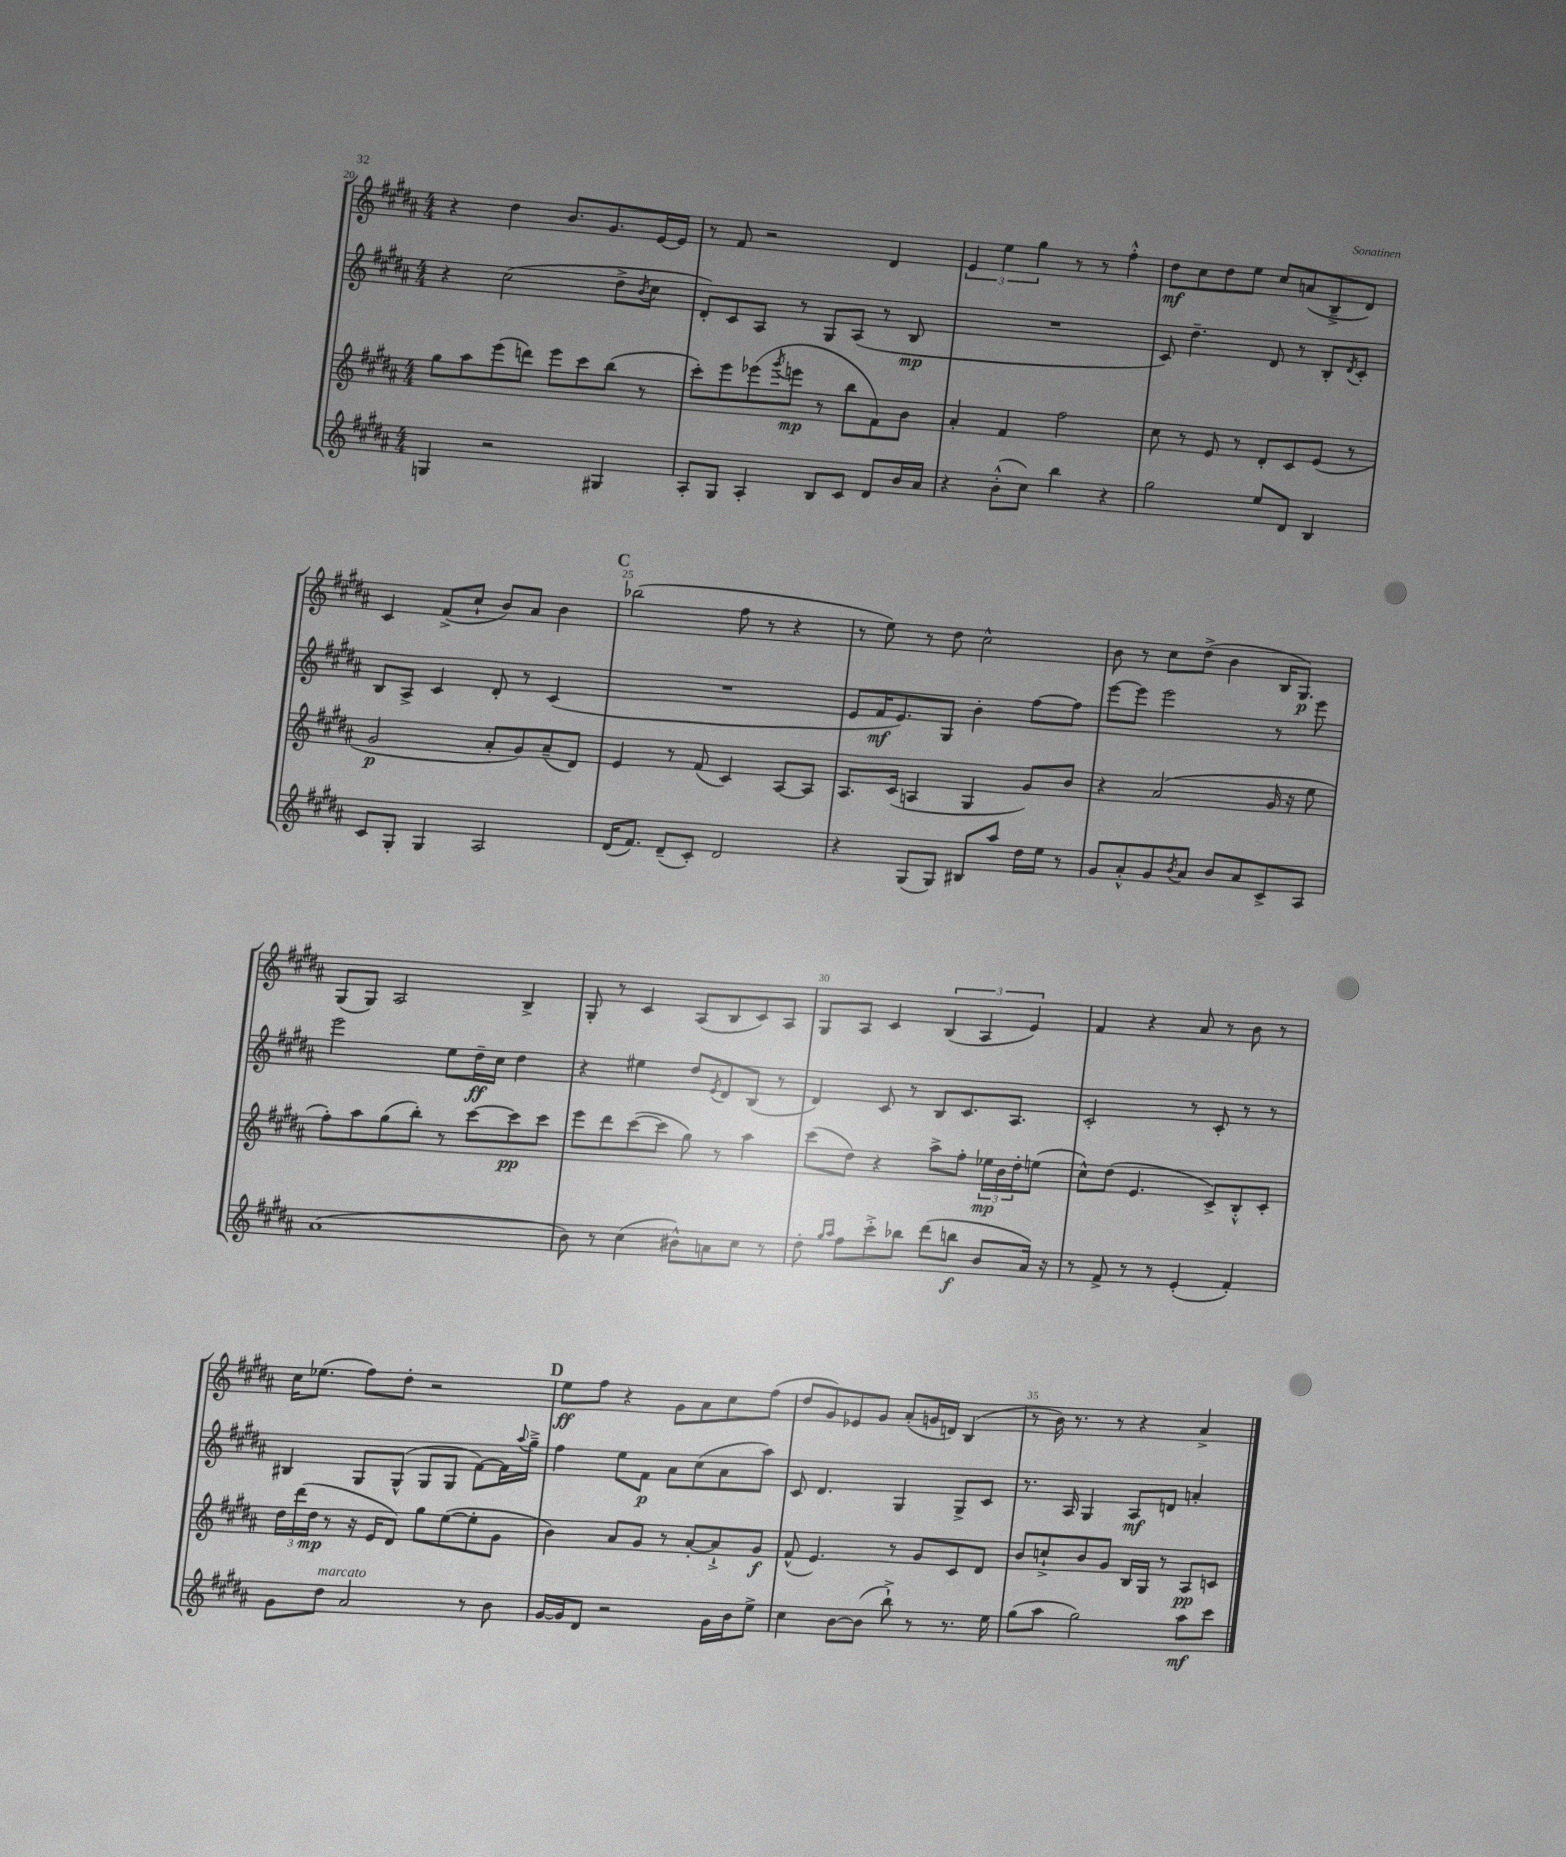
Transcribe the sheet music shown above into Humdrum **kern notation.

**kern	**dynam	**kern	**dynam	**kern	**dynam	**kern	**dynam
*part4	*part4	*part3	*part3	*part2	*part2	*part1	*part1
*staff4	*staff4	*staff3	*staff3	*staff2	*staff2	*staff1	*staff1
*clefG2	*	*clefG2	*	*clefG2	*	*clefG2	*
*k[f#c#g#d#a#]	*	*k[f#c#g#d#a#]	*	*k[f#c#g#d#a#]	*	*k[f#c#g#d#a#]	*
*M4/4	*	*M4/4	*	*M4/4	*	*M4/4	*
=20	=20	=20	=20	=20	=20	=20	=20
4Gn/	.	8gg#\L	.	4r	.	4r	.
.	.	8aa#\	.	.	.	.	.
2r	.	(8eee\	.	(2cc#\	.	4dd#\	.
.	.	8dddn\J)	.	.	.	.	.
.	.	8eee\L	.	.	.	8.b/L	.
.	.	8ccc#\	.	.	.	.	.
.	.	.	.	.	.	8.g#/	.
4G#X/	.	(8bb\J	.	8dd#^\L	.	.	.
.	.	.	.	8qb/	.	.	.
.	.	8r	.	8cc#\J	.	[16e/L	.
.	.	.	.	.	.	16e/JJ]	.
=21	=21	=21	=21	=21	=21	=21	=21
8A#'/L	.	8ccc#'\L)	.	8d#'/L)	.	8r	.
8G#/J	.	8eee\	.	8c#/	.	8f#/	.
4A#'/	.	(8eee-X\	.	8A#/J	.	2r	.
.	.	8qggg#/	.	.	.	.	.
.	.	8eeen\J	mp	8r	.	.	.
8B/L	.	8r	.	8G#/L	.	.	.
8c#/J	.	8bb\L	.	(8A#/J	.	.	.
8d#/L	.	8f#\)	.	8r	.	4d#/	.
16b/L	.	8b\J	.	8B/	mp	.	.
16a#/JJ	.	.	.	.	.	.	.
=22	=22	=22	=22	=22	=22	=22	=22
4r	.	4a#'/	.	1r	.	6e/	.
.	.	.	.	.	.	6ee\	.
(8b'^^\L	.	4f#/	.	.	.	.	.
.	.	.	.	.	.	6gg#\	.
8cc#\J)	.	.	.	.	.	.	.
4bb\	.	2ff#\	.	.	.	8r	.
.	.	.	.	.	.	8r	.
4r	.	.	.	.	.	4ff#'^^\	.
=23	=23	=23	=23	=23	=23	=23	=23
2gg#\	.	8cc#\	.	8c#/)	.	8dd#\L	mf
.	.	8r	.	4.dd#~\	.	8cc#\	.
.	.	8e/	.	.	.	8dd#\	.
.	.	8r	.	.	.	8ee\J	.
8ee/L	.	8d#'/L	.	8d#/	.	8cc#/L	.
8d#/J	.	8c#/	.	8r	.	(8an/	.
4B/	.	(8e/J	.	8B'/L	.	8B~^/	.
.	.	.	.	8qd#/	.	.	.
.	.	8r	.	8c#'/J	.	8d#/J)	.
!!LO:LB:g=z
=24	=24	=24	=24	=24	=24	=24	=24
8c#/L	.	2g#/	p	8B/L	.	4c#/	.
8G#'/J	.	.	.	8A#^/J	.	.	.
4G#/	.	.	.	4c#/	.	(8f#^/L	.
.	.	.	.	.	.	8cc#`/J	.
2A#/	.	8a#'/L	.	8d#'/	.	8b/L)	.
.	.	8g#/)	.	8r	.	8a#/J	.
.	.	(8a#~/	.	(4c#/	.	4b\	.
.	.	8d#/J)	.	.	.	.	.
!!LO:REH:place=s1:t=C
=25	=25	=25	=25	=25	=25	=25	=25
(16d#/KL	.	4e/	.	1r	.	(2bb-X\	.
8.f#/J)	.	.	.	.	.	.	.
(8d#~/L	.	8r	.	.	.	.	.
8c#'/J)	.	(8f#/	.	.	.	.	.
2d#/	.	4c#/)	.	.	.	8ff#\	.
.	.	.	.	.	.	8r	.
.	.	[8A#/L	.	.	.	4r	.
.	.	8A#/J]	.	.	.	.	.
=26	=26	=26	=26	=26	=26	=26	=26
4r	.	8.A#/L	.	8e/L	.	8r	.
.	.	.	.	16f#/K	mf	8ee\)	.
.	.	(16c#/Jk	.	8.e/)	.	.	.
(8G#/L	.	4An/	.	.	.	8r	.
8G#/J)	.	.	.	8G#/J	.	8dd#\	.
8B#X/L	.	4G#/	.	4b'\	.	2cc#^^\	.
8aa#/J	.	.	.	.	.	.	.
16dd#\LL	.	8g#/L)	.	[8ff#\L	.	.	.
16ee\JJ	.	.	.	.	.	.	.
8r	.	8b/J	.	8ff#\J]	.	.	.
=27	=27	=27	=27	=27	=27	=27	=27
8g#/L	.	4r	.	[8eee\L	.	8b\	.
8a#'^^/	.	.	.	8eee\J]	.	8r	.
8g#/	.	(2a#/	.	2eee\	.	8cc#\L	.
8qb/	.	.	.	.	.	.	.
8a#/J	.	.	.	.	.	(8dd#^\J	.
8b/L	.	.	.	.	.	4b\	.
8a#/	.	.	.	.	.	.	.
8c#^/	.	16g#/	.	8r	.	16B/KL	.
.	.	16r	.	.	.	8.G#/J)	p
8A#/J	.	8ee\	.	8eee\	.	.	.
!!LO:LB:g=z
=28	=28	=28	=28	=28	=28	=28	=28
(1a#	.	8ff#'\L)	.	2eee\	.	(8G#/L	.
.	.	8aa#\	.	.	.	8G#/J)	.
.	.	(8gg#\	.	.	.	2A#/	.
.	.	8bb'\J)	.	.	.	.	.
.	.	8r	.	8ee\L	.	.	.
.	.	[8ccc#\L	.	16dd#~\L	ff	.	.
.	.	.	.	16cc#\JJ	.	.	.
.	.	8ccc#\]	pp	4dd#\	.	4B^/	.
.	.	8ccc#\J	.	.	.	.	.
=29	=29	=29	=29	=29	=29	=29	=29
8b\)	.	8eee\L	.	4r	.	8G#'/	.
8r	.	8ddd#\	.	.	.	8r	.
(4cc#\	.	([8ccc#\	.	4ee#X\	.	4c#/	.
.	.	8ccc#\J]	.	.	.	.	.
8b#X^^\L)	.	8gg#\)	.	8dd#/L	.	(8A#/L	.
.	.	.	.	8qe/	.	.	.
8an\	.	8r	.	8d#/	.	8B/	.
8cc#\J	.	4aa#\	.	(8B/J	.	8c#/)	.
8r	.	.	.	8r	.	8A#/J	.
=30	=30	=30	=30	=30	=30	=30	=30
8dd#'\	.	(8ccc#\L	.	4d#/)	.	8G#/L	.
16qqgg#/LL	.	.	.	.	.	.	.
16qqaa#/JJ	.	.	.	.	.	.	.
8ff#\L	.	8dd#\J)	.	.	.	8A#/J	.
8ccc#'^\	.	4r	.	8c#/	.	4c#/	.
8bb-X\J	.	.	.	8r	.	.	.
(8ddd#\L	.	8aa#^\L	.	8B/L	.	(6B/	.
8bbn\J	f	8ff#'\J	.	8.c#/	.	.	.
.	.	.	.	.	.	6A#/	.
8b/L	.	24ee-X\LL	mp	.	.	.	.
.	.	24b\	.	.	.	.	.
.	.	.	.	8.A#/J	.	.	.
.	.	24dd#'\J	.	.	.	6e/)	.
16a#/Jk)	.	(8een\J	.	.	.	.	.
16r	.	.	.	.	.	.	.
=31	=31	=31	=31	=31	=31	=31	=31
8r	.	8cc#^^\L)	.	2c#'/	.	4f#/	.
8f#^/	.	(8dd#\J	.	.	.	.	.
8r	.	4.e/	.	.	.	4r	.
8r	.	.	.	.	.	.	.
(4e'/	.	.	.	8r	.	8a#/	.
.	.	8c#^/L)	.	8c#'/	.	8r	.
4f#'/)	.	8B'^^/	.	8r	.	8b\	.
.	.	8c#'/J	.	8r	.	8r	.
!!LO:LB:g=z
=32	=32	=32	=32	=32	=32	=32	=32
8g#\L	.	24dd#\LL	.	4B#X/	.	16cc#\KL	.
.	.	(24ddd#\	.	.	.	.	.
.	.	.	.	.	.	(8.ee-X\J	.
.	.	24dd#\JJ	mp	.	.	.	.
!LO:TX:a:i:t=marcato	!	!	!	!	!	!	!
8dd#\J	.	8r	.	.	.	.	.
2a#/	.	16r	.	8G#/L	.	8ff#\L)	.
.	.	16e/KL	.	.	.	.	.
.	.	8d#/J)	.	(8G#^^/J	.	8dd#'\J	.
.	.	8gg#\L	.	8G#/L	.	2r	.
.	.	([8ee\	.	8G#/J	.	.	.
8r	.	8ee'\]	.	[8f#\L)	.	.	.
8b\	.	8g#\J	.	16f#\L]	.	.	.
.	.	.	.	8qqaa#/	.	.	.
.	.	.	.	16gg#~^\JJ	.	.	.
!!LO:REH:place=s1:t=D
=33	=33	=33	=33	=33	=33	=33	=33
[16g#/LL	.	4b\)	.	4ff#\	.	8ee\L	ff
16g#/J]	.	.	.	.	.	.	.
8d#/J	.	.	.	.	.	8ff#\J	.
2r	.	8a#/L	.	8ee\L	.	4r	.
.	.	8g#/J	.	8f#\J	p	.	.
.	.	8r	.	8a#\L	.	8g#\L	.
.	.	[8a#'/L	.	(8cc#\	.	8a#\	.
16g#\LL	.	8a#`^/]	.	8a#\	.	8cc#\	.
16b\J	.	.	.	.	.	.	.
8ee^\J	.	8g#/J	f	8aa#\J)	.	(8ff#\J	.
=34	=34	=34	=34	=34	=34	=34	=34
4cc#\	.	(8f#^^/	.	8c#/	.	8dd#/L	.
.	.	4.e/)	.	4.d#/	.	8g#/)	.
[8b\L	.	.	.	.	.	8e-X/	.
(8b\J]	.	.	.	.	.	8g#/J	.
8bb`^\)	.	8r	.	4G#/	.	(8a#'/L	.
8r	.	8g#/L	.	.	.	16gn/L	.
.	.	.	.	.	.	16dn/JJ)	.
8.r	.	8c#/	.	8G#^/L	.	(4B/	.
.	.	8d#/J	.	8c#/J	.	.	.
16ee\	.	.	.	.	.	.	.
=35	=35	=35	=35	=35	=35	=35	=35
(8gg#\L	.	8b/L	.	8.r	.	8r	.
8aa#\J	.	8ccn`^/	.	.	.	16b\)	.
.	.	.	.	16A#/	.	8.r	.
2gg#\)	.	8b/	.	4G#/	.	.	.
.	.	8g#/J	.	.	.	8r	.
.	.	16B/LL	.	8A#/L	mf	4r	.
.	.	16G#/JJ	.	.	.	.	.
.	.	8r	.	8dn/J	.	.	.
8aa#\L	mf	8A#/L	pp	4an'/	.	4a#^/	.
8ccc#\J	.	8cn/J	.	.	.	.	.
==	==	==	==	==	==	==	==
*-	*-	*-	*-	*-	*-	*-	*-
